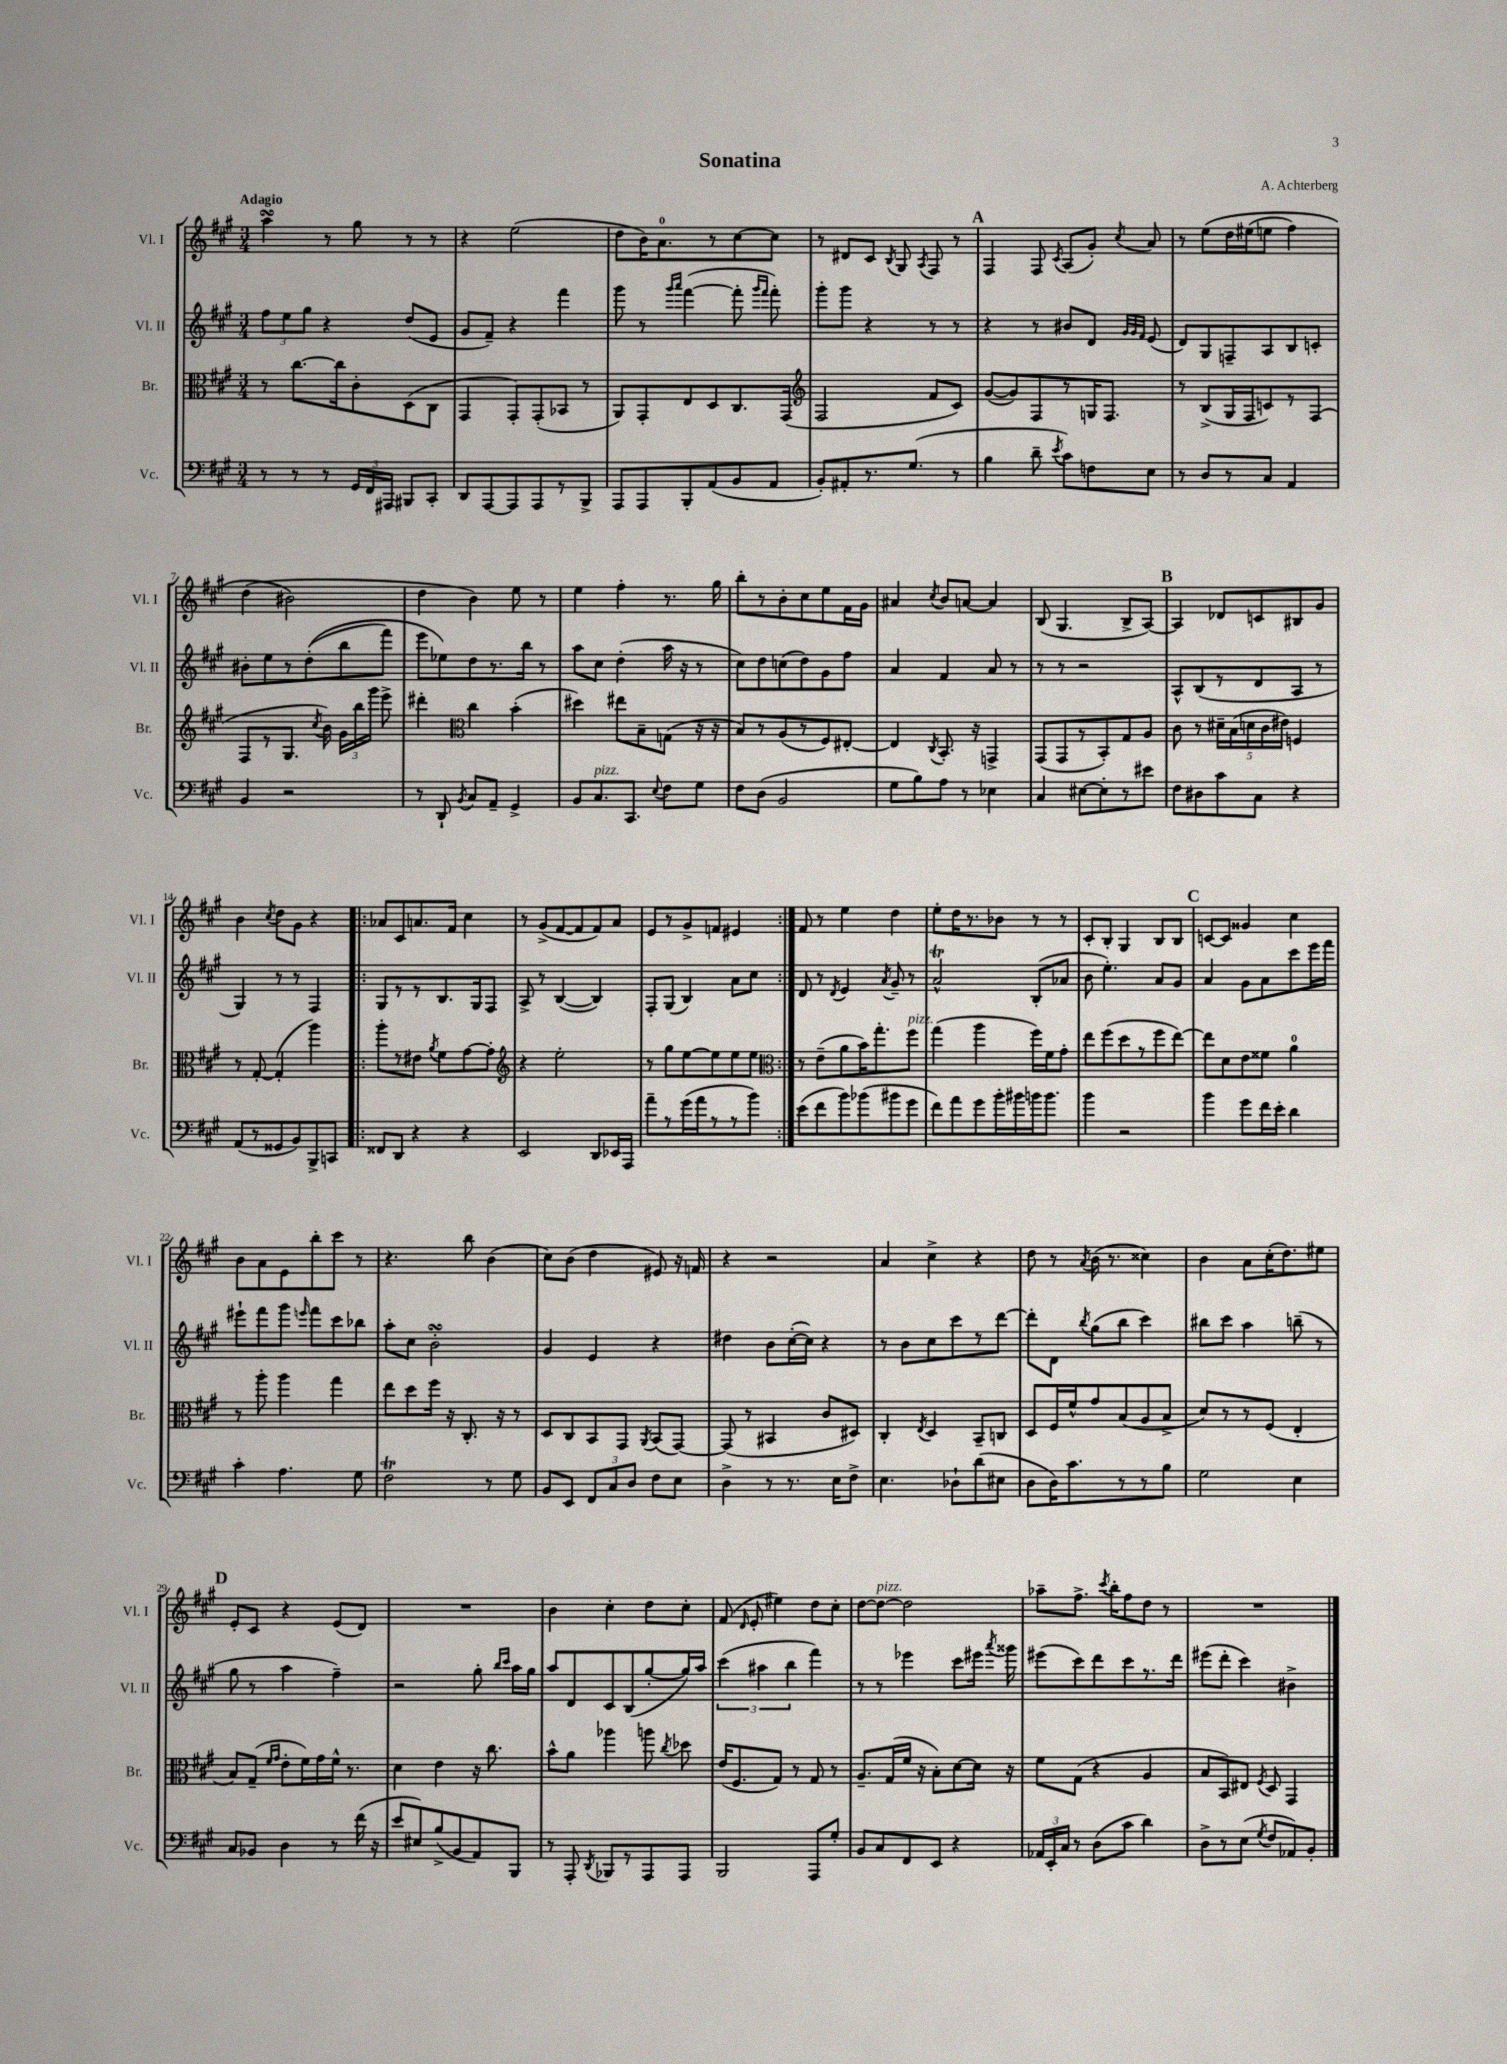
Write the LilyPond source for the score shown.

\header { title = "Sonatina" composer = "A. Achterberg" }
<<
\new StaffGroup <<
\new Staff = "s0" \with { instrumentName = "Vl. I" shortInstrumentName = "Vl. I" } {
    \clef treble \key a \major \numericTimeSignature \time 3/4 \tempo "Adagio"
    \autoBeamOff a''4\turn r8 gis''8 r8 r8 |
    r4 e''2( |
    d''8[ b'16) a'8.-0 r8 cis''8~ cis''8] |
    r8 dis'8[ cis'8] \acciaccatura { b8 } gis8 \acciaccatura { a8 } fis8 r8 |
    \mark \markup { \bold "A" } fis4 fis8 \acciaccatura { cis'8 } a8[( gis'8]-.) \acciaccatura { cis''8 } a'8 |
    r8 e''8[\( d''16 eis''16( e''8] fis''4) |
    d''4( bis'2\) |
    d''4 b'4) e''8 r8 |
    e''4 fis''4-. r8. gis''16 |
    b''8[-. r8 b'8-. cis''8 e''8 fis'16 gis'16] |
    ais'4 \acciaccatura { cis''8 } b'8[ a'8]~ a'4 |
    b8( gis4. b8[-> a8]~) |
    \mark \markup { \bold "B" } a4 des'8[ c'8 bis8 gis'8] |
    b'4 \acciaccatura { cis''8 } d''8[ gis'8] r4 |
    \repeat volta 2 { aes'8[ cis'8 a'8. fis'16] cis''4 |
    r8 gis'8[->( fis'8~ fis'8 fis'8) a'8] |
    e'8[ r8 gis'8-> f'8] eis'4 | }
    fis'8 r8 e''4 d''4 |
    e''8[-. d''16 r8. bes'8] r8 r8 |
    cis'8[-. b8]-. gis4 b8[ b8] |
    \mark \markup { \bold "C" } c'8[~ c'8] gisis'4 cis''4 |
    b'8[ a'8 e'8 b''8-. cis'''8] r8 |
    r4. b''8 b'4( |
    cis''8[) b'8]( d''4 eis'8) r16 f'16 |
    r4 r2 |
    a'4 cis''4-> r4 |
    d''8 r8 \acciaccatura { a'8 } b'16( r8. cisis''4) |
    b'4 a'8[ cis''16-.( d''8.) eis''8] |
    \mark \markup { \bold "D" } e'8[-. cis'8] r4 e'8[( d'8]) |
    R2. |
    b'4 cis''4-. d''8[ cis''8]-. |
    fis'8( \grace { d'16 } e'8-. eis''4) d''8[ cis''8]-. |
    d''8[~ d''8]~^\markup { \italic "pizz." } d''2 |
    aes''8[-- fis''8.]-> \acciaccatura { cis'''8 } b''16[-. fis''8 d''8] r8 |
    R2. \bar "|." |
}
\new Staff = "s1" \with { instrumentName = "Vl. II" shortInstrumentName = "Vl. II" } {
    \clef treble \key a \major \numericTimeSignature \time 3/4
    \autoBeamOff \tuplet 3/2 { fis''8[ e''8 gis''8] } r4 d''8[( e'8] |
    gis'8[ fis'8]--) r4 fis'''4 |
    gis'''8 r8 \grace { gis'''16[ a'''16] } fis'''4~( fis'''8-. \grace { gis'''16[ fis'''16] } fis'''8-.) |
    gis'''8[-. gis'''8] r4 r8 r8 |
    \mark \markup { \bold "A" } r4 r8 bis'8[ d'8] \grace { gis'32[ gis'32 fis'32] } e'8( |
    d'8[) gis8 f8-- a8 b8 c'8]-. |
    bis'8[-. e''8 r8 d''8-.(\( b''8 fis'''8]) |
    e'''8[ ees''8\) d''8 r8. b''16] r8 |
    a''8[ cis''8] d''4-.( a''16 r16 r8 |
    cis''8[) d''8 c''8( d''8) gis'8 fis''8] |
    a'4 fis'4 a'8 r8 |
    r8 r8 r2 |
    \mark \markup { \bold "B" } a8[-^ b8( r8 d'8 a8] r8 |
    gis4) r8 r8 fis4 |
    \repeat volta 2 { gis8[ r8 r8 b8. gis16 fis8] |
    a8-> r8 b4~( b4) |
    fis8[-. gis8]( b4) a'8[ cis''8] | }
    d'8 r8 \acciaccatura { d'8 } e'4 \acciaccatura { a'8 } gis'8-- r8 |
    a'2-^\trill b8[-.( aes'8] |
    b'8 e''4.-.) a'8[ gis'8] |
    \mark \markup { \bold "C" } a'4 gis'8[ a'8 cis'''8 e'''16 fis'''16] |
    eis'''8[-! fis'''8 gis'''8] \grace { e'''16 } fis'''8[ cis'''8 bes''8] |
    a''8[-. cis''8] b'2-.\turn |
    gis'4 e'4 r4 |
    dis''4 b'8[ cis''16~-.( cis''16]) r4 |
    r8 b'8[ cis''8 cis'''8 r8 d'''8]~ |
    d'''8[-. d'8] \acciaccatura { b''8 } gis''8[( b''8] cis'''4) |
    bis''8[ cis'''8] a''4 b''8--( r8 |
    \mark \markup { \bold "D" } gis''8 r8 a''4 fis''4--) |
    r2 gis''8-. \grace { b''16[ cis'''16] } a''16[ gis''16] |
    a''8[ d'8 cis'8 b8( gis''8~-. gis''16) a''16] |
    \tuplet 3/2 { cis'''4( ais''4 b''4 } fis'''4) |
    r8 r8 ees'''4 cis'''8[ eis'''16] \acciaccatura { a'''8 } gisis'''16 |
    eis'''8[( cis'''8) d'''8 cis'''8 r8. d'''16] |
    eis'''8[( d'''8]-. cis'''4) bis'4-> \bar "|." |
}
\new Staff = "s2" \with { instrumentName = "Br." shortInstrumentName = "Br." } {
    \clef alto \key a \major \numericTimeSignature \time 3/4
    \autoBeamOff r8 cis''8.[~ cis''16 cis'8-. d8( cis8] |
    gis,4 gis,8[-.) gis,8-.( bes,8] r8 |
    a,8[) gis,8-. e8 d8 cis8. gis,16]( |
    \clef treble fis2 fis'8[ cis'8]) |
    \mark \markup { \bold "A" } gis'8[~( gis'8) fis8 r8 g16 fis8.] |
    r8 b8[->( gis16 fis16 c'8) r8 fis8]( |
    fis8[ r8 gis8.] \acciaccatura { cis''8 } b'16) \tuplet 3/2 { gis'16[ b''16 gis'''16] } e'''8-> |
    dis'''4-. \clef alto cis''4 b'4-.( |
    dis''4) eis''8[ b8-- g8]( r16 r16 |
    b8[) r8 a8( r8 fis8) eis8]~-. |
    eis4 \acciaccatura { cis8 } b,8.-. r16 g,4-> |
    gis,8[( gis,8 r8 b,8-.) gis8 a8] |
    \mark \markup { \bold "B" } cis'8 r8 \tuplet 5/4 { dis'16[-- b16( d'16 cis'16 eis'16]) } f4 |
    r8 gis8~-. gis4-.( a''4) |
    \repeat volta 2 { a''8[-. r8 eis'8] \acciaccatura { a'8 } fis'8[ gis'8~ gis'8]-. |
    \clef treble r4 e''2-. |
    r8 gis''8[ e''8~ e''8 e''8 e''8] | }
    \clef alto r8 e'8[--( a'8 b'16) gis''8.-. fis''8]^\markup { \italic "pizz." } |
    gis''4( a''4 fis''16[) fis'16 gis'8]-. |
    e''8[ fis''8( d''8 r8 fis''8 e''8]~) |
    \mark \markup { \bold "C" } e''8[ d'8 e'8 fisis'8] a'4-0 |
    r8 a''8-. a''4 gis''4 |
    e''8[ d''8 fis''16] r16 cis8.-. r16 r8 |
    d8[ cis8 b,8 gis,8] \acciaccatura { a,8 } b,8[( gis,8]~) |
    gis,8( r8 bis,4 cis'8[ dis8]) |
    cis4-. \acciaccatura { e8 } d4 b,8[-- c8] |
    d8[ fis16 fis'16-^ gis'8 b8( a8 b8]-> |
    d'8[) r8 r8 fis8]( e4-. |
    \mark \markup { \bold "D" } b8[) gis8]--( \grace { fis'16[ gis'16] } e'8[-. fis'16) gis'16 fis'16]-^ r8. |
    d'4 e'4 r16 cis''8. |
    b'8[-^ a'8] aes''4 a''8 \acciaccatura { cis''8 } des''8 |
    e'16[( fis8. gis8]) r8 gis8 r8 |
    a8.[-- gis16( fis'16] r16 b8[-.) d'8~ d'16] r16 |
    fis'8[ gis8]( r4 a4 |
    b8[ b,8) eis8] \acciaccatura { fis8 } d8 gis,4 \bar "|." |
}
\new Staff = "s3" \with { instrumentName = "Vc." shortInstrumentName = "Vc." } {
    \clef bass \key a \major \numericTimeSignature \time 3/4
    \autoBeamOff r8 r8 r8 \tuplet 3/2 { gis,16[ fis,16 ais,,16] } bis,,8[ cis,8]-. |
    d,8[ a,,8~ a,,8 a,,8 r8 b,,8]-> |
    a,,8[ a,,8 b,,8-. a,8( b,8 a,8] |
    b,8[-.) ais,8-. r8. gis8.]( r8 |
    \mark \markup { \bold "A" } b4 d'8-- \acciaccatura { e'8 } cis'8[) f8 e8] |
    r8 d8[ r8 cis8] a,4 |
    b,4 r2 |
    r8 d,8-! \acciaccatura { b,8 } cis8[ a,8]-- gis,4-> |
    b,8[ cis8.^\markup { \italic "pizz." } cis,8.] \appoggiatura { e8 } fis8[ gis8] |
    fis8[ d8]( b,2 |
    gis8[ b8) a8] r8 ees4 |
    cis4 eis8[~ eis8-. r8 eis'8] |
    \mark \markup { \bold "B" } fis8[ dis8 cis'8 cis8] r4 |
    a,8[( r8 gisis,8 b,8) b,,8-> c,8] |
    \repeat volta 2 { fisis,8[ d,8] r4 r4 |
    e,2 d,8[ ees,16 a,,16] |
    a'8[-- r8 gis'16( a'16 r8 r8 b'8]) | }
    e'8[( fis'8 b'8) bes'8( bis'8 gis'8] |
    fis'8[) a'8 gis'8 b'16-. bis'16 b'16 b'8.] |
    b'4 r2 |
    \mark \markup { \bold "C" } b'4 gis'8[ fis'16 e'16]-. d'4 |
    cis'4-. a4. gis8 |
    fis2\trill r8 gis8 |
    b,8[ e,8] \tuplet 3/2 { fis,8[ cis8 d8] } fis8[ e8] |
    d4-> r8 r8. e16[ fis8]-> |
    e4. des8[-! d'8( eis8] |
    d8[ d16) cis'8. r8 r8 b8] |
    gis2 e4 |
    \mark \markup { \bold "D" } cis8[ bes,8] d4 r8 fis'16( r16 |
    e'8[ eis8) b8->( b,8 a,8) b,,8] |
    r8 a,,8-. \acciaccatura { d,8 } bes,,8[ r8 a,,8 a,,8] |
    b,,2 a,,8[ gis8]-. |
    b,8[ cis8 fis,8 e,8] r4 |
    \tuplet 3/2 { aes,16[ e,16-. cis16] } r8 d8[( cis'8] d'4) |
    d8[-> r8 e8]( \acciaccatura { gis8 } fis8[ aes,8) b,8]-. \bar "|." |
}
>>
>>
